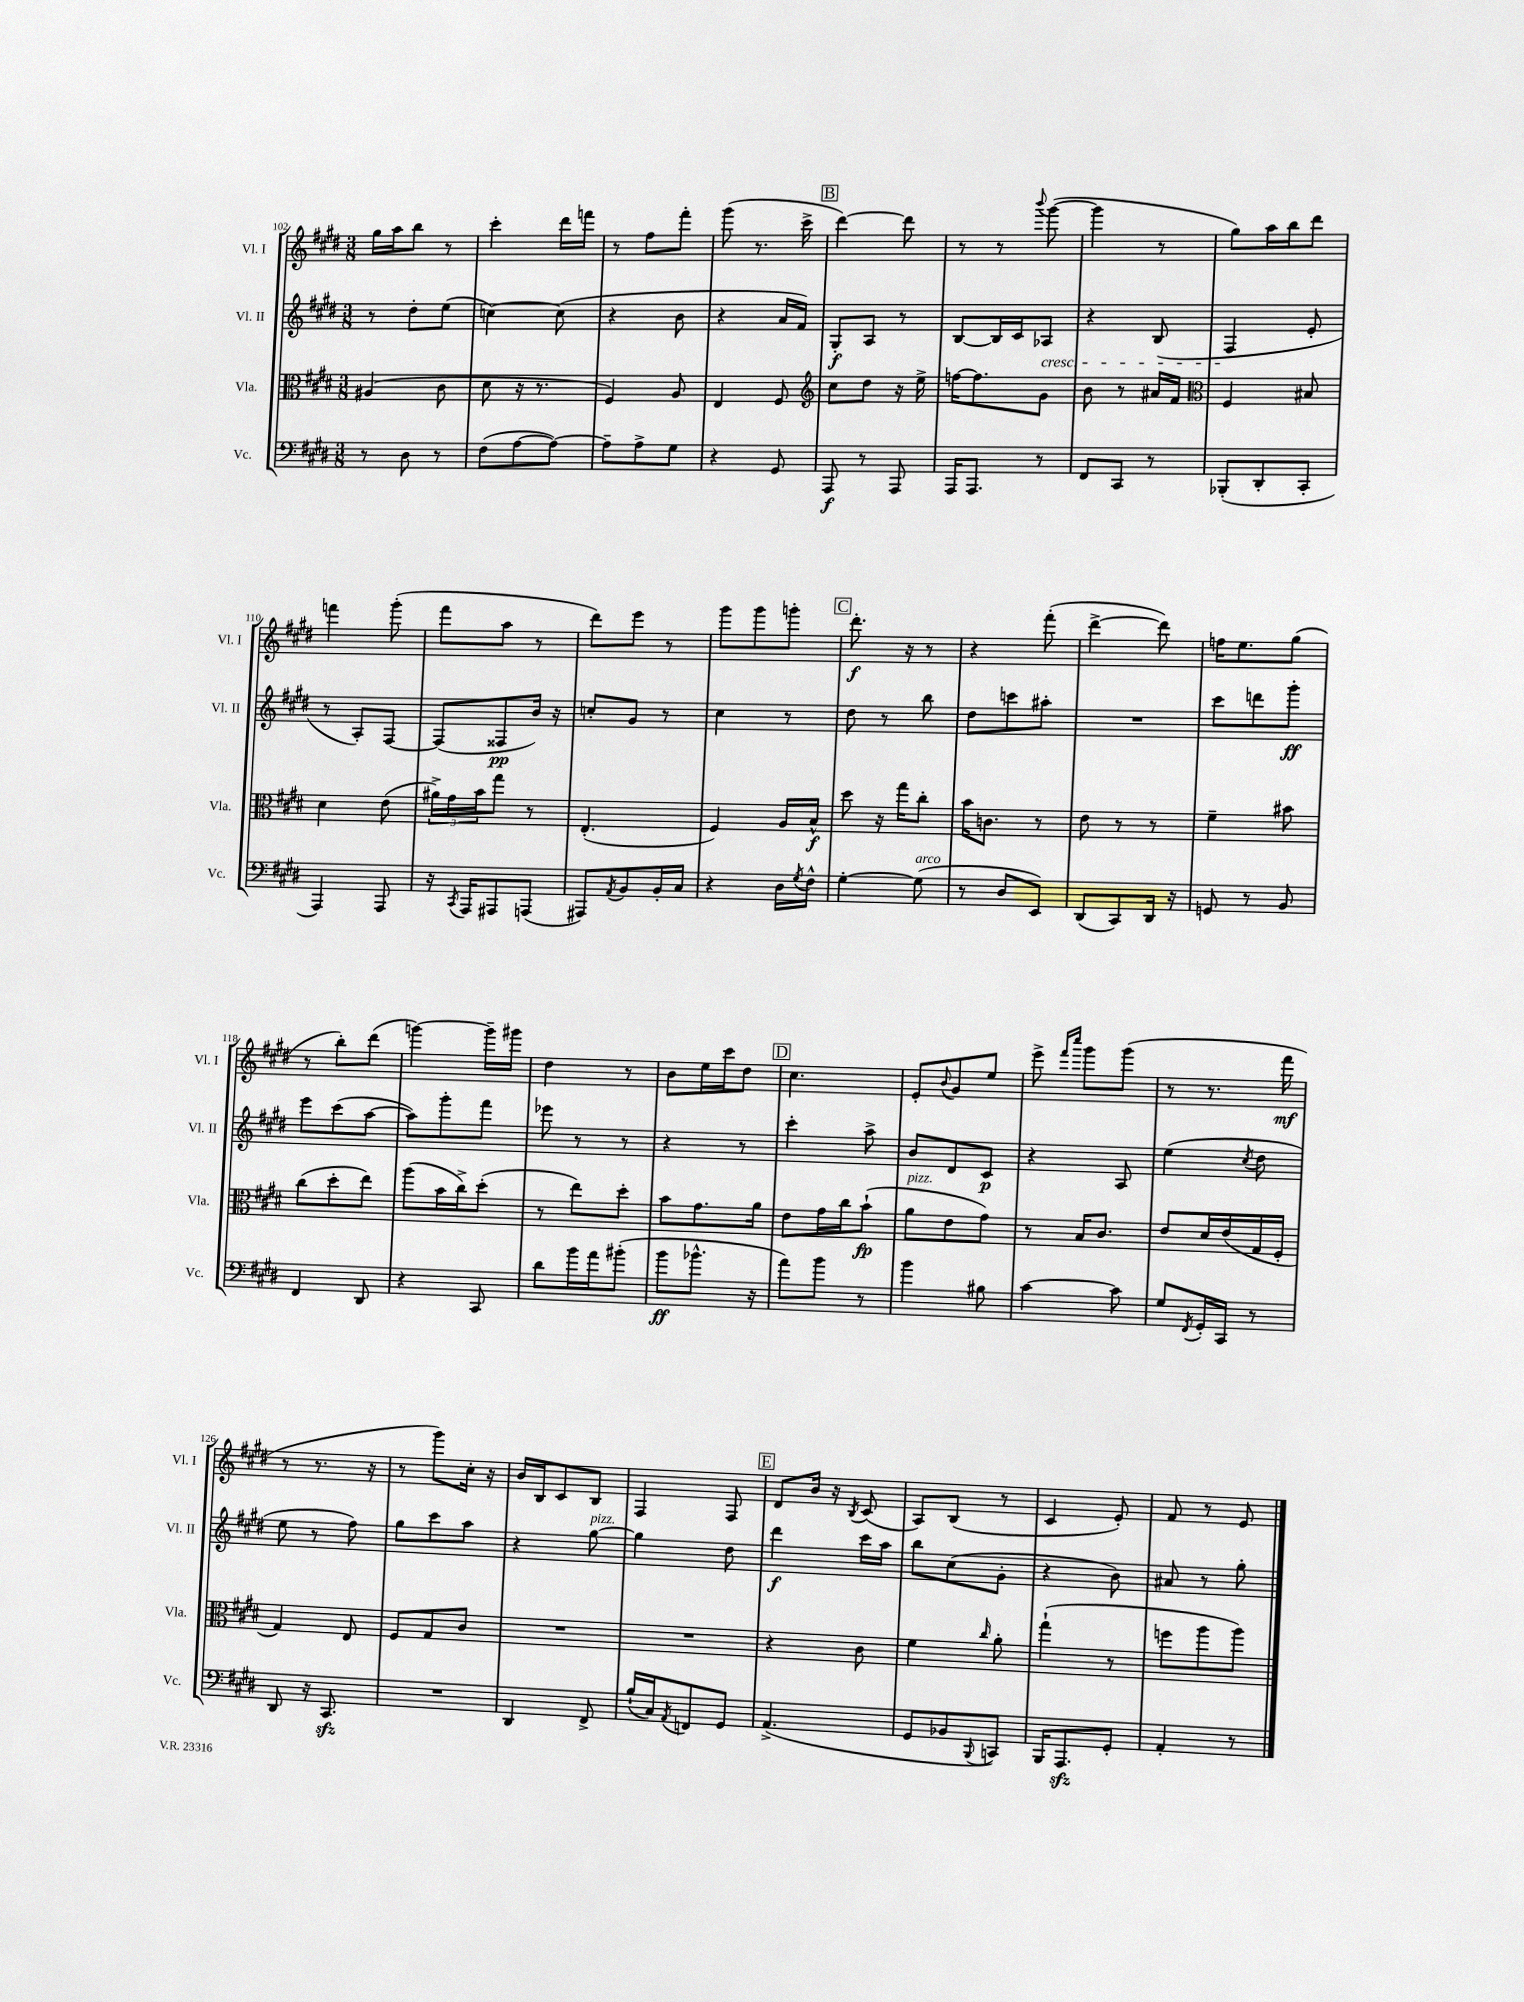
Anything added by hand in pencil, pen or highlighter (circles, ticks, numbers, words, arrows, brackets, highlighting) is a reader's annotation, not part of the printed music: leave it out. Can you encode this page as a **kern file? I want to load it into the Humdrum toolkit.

**kern	**kern	**kern	**kern
*staff4	*staff3	*staff2	*staff1
*clefF4	*clefC3	*clefG2	*clefG2
*k[f#c#g#d#]	*k[f#c#g#d#]	*k[f#c#g#d#]	*k[f#c#g#d#]
*M3/8	*M3/8	*M3/8	*M3/8
8r	(4A#	8r	16gg#
.	.	.	16aa
8D#	.	8dd#'	8bb
8r	8c#	(8ee	8r
=	=	=	=
(8F#	8d#	[4cc)	4ccc#'
[8A	16r	.	.
.	8.r	.	.
8A_)	.	(8cc]	16ddd#
.	.	.	16fff
=	=	=	=
8A~]	4F#)	4r	8r
8A^	.	.	8ff#
8G#	8A	8b	8fff#'
=	=	=	=
4r	4E	4r	(8ggg#
.	.	.	8.r
8GG#	8F#	16a	.
.	.	16f#)	16ccc#^
=	=	=	=
*	*clefG2	*	*
8AAA	8cc#	8G#'	[4ddd#)
8r	8dd#	8A	.
8AAA	16r	8r	8ddd#]
.	16ee^	.	.
=	=	=	=
16AAA	[16ff	[8B	8r
8.AAA	8.ff]	.	.
.	.	16B]	8r
.	.	16c#	.
.	.	.	8qqbbb
8r	8g#	8A-	([8ggg#
=	=	=	=
8FF#	8b	4r	4ggg#]
8CC#	8r	.	.
8r	16a#	(8B	8r
.	16f#	.	.
=	=	=	=
*	*clefC3	*	*
(8BBB-'	4F#	4F#	8gg#)
8DD#'	.	.	16aa
.	.	.	16bb
8CC#'	8B#	8e'	8ddd#
=	=	=	=
4AAA)	4d#	8r	4fff
.	.	8A')	.
8AAA	(8e	[8F#	(8ggg#'
=	=	=	=
16r	24a#^)	(8F#]	8fff#
.	24g#	.	.
8qCC#	.	.	.
16AAA	.	.	.
.	24b	.	.
8AAA#	8gg#	8F##	8aa
(8AAA	8r	16b)	8r
.	.	16r	.
=	=	=	=
8AAA#)	(4.E'	8cc'	8ddd#)
8qAA	.	.	.
8BB	.	8g#	8eee
16BB'	.	8r	8r
16C#	.	.	.
=	=	=	=
4r	4F#)	4cc#	8ggg#
.	.	.	8ggg#
16D#	16A	8r	8ggg'
8qG#	.	.	.
16F#^^	16B^^	.	.
=	=	=	=
[4G#'	8dd#	8dd#	8.ddd#'
.	16r	8r	.
.	16gg#	.	16r
(8G#]	8cc#'	8bb	8r
=	=	=	=
8r	16b	8dd#	4r
.	8.c	.	.
8D#	.	8ccc	.
8EE)	8r	8aa#'	(8fff#'
=	=	=	=
(8DD#	8e	4.r	[4ddd#^
8CC#)	8r	.	.
16DD#	8r	.	8ddd#])
16r	.	.	.
=	=	=	=
8GG	4f#~	8ccc#	16ff
.	.	.	8.ee
8r	.	8ddd	.
8BB	8b#	8ggg#'	(8gg#
=	=	=	=
4FF#	(8cc#	8eee	8r
.	8dd#'	(8ccc#	8bb')
8DD#	8ee)	[8aa	(8ddd#
=	=	=	=
4r	(8aa	8aa])	[4ggg)
.	16b	8ggg#'	.
.	16cc#^)	.	.
8CC#	(8dd#'	8fff#	16ggg~]
.	.	.	16ggg#
=	=	=	=
8d#	8r	8eee-	4dd#
16b	8ee)	8r	.
16a	.	.	.
(8b#'	8dd#'	8r	8r
=	=	=	=
8b	8b	4r	8b
8.b-^^	8.g#	.	16ee
.	.	.	16ccc#
.	.	8r	8dd#
16r	16a	.	.
=	=	=	=
8a)	8e	4ccc#'	4.cc#
8b	16g#	.	.
.	16cc#	.	.
8r	(8b`	8aa^	.
=	=	=	=
4b	8a	8b	8e'
.	.	.	8qqb
.	8e	8d#	8g#
8B#	8g#)	8c#	8ee
=	=	=	=
[4c#	8r	4r	8eee^
.	.	.	16qqfff#
.	.	.	16qqcccc#
.	16B	.	8ggg#
.	8.c#	.	.
8c#]	.	8A	(8ggg#
=	=	=	=
8G#	8e	(4ee	8r
8qFF#	.	.	.
16GG#'	16d#	.	8.r
16CC#	(16e	.	.
.	.	8qcc#	.
8r	16G#	8dd#	.
.	16F#'	.	16fff#
=	=	=	=
8DD#	4G#)	8ee	8r
16r	.	8r	8.r
8.CC#	.	.	.
.	8E	8ff#)	.
.	.	.	16r
=	=	=	=
4.r	8F#	8gg#	8r
.	8G#	8ccc#	8ggg#)
.	8c#	8aa	16cc#'
.	.	.	16r
=	=	=	=
4DD#	4.r	4r	16b
.	.	.	16B
.	.	.	8c#
8FF#^	.	[8gg#	8B
=	=	=	=
(16B`	4.r	4gg#]	4F#
16C#)	.	.	.
8qAA	.	.	.
8FF	.	.	.
8GG#	.	8dd#	8F#
=	=	=	=
(4.AA^	4r	4ddd#	8d#
.	.	.	16b
.	.	.	16r
.	.	.	8qB
.	8c#	16ccc#	(8c#
.	.	16aa	.
=	=	=	=
8GG#	4f#	8bb	8A)
8BB-	.	(8cc#	(8B
8qqBBB	16qqcc#	.	.
8CC)	8a'	8g#'	8r
=	=	=	=
16BBB	(4gg#`	4r	4c#
8.AAA	.	.	.
8GG#'	8r	8b)	8e')
=	=	=	=
4AA'	8ff	8a#	8f#
.	8aa	8r	8r
8r	8aa)	8gg#'	8e
==	==	==	==
*-	*-	*-	*-
